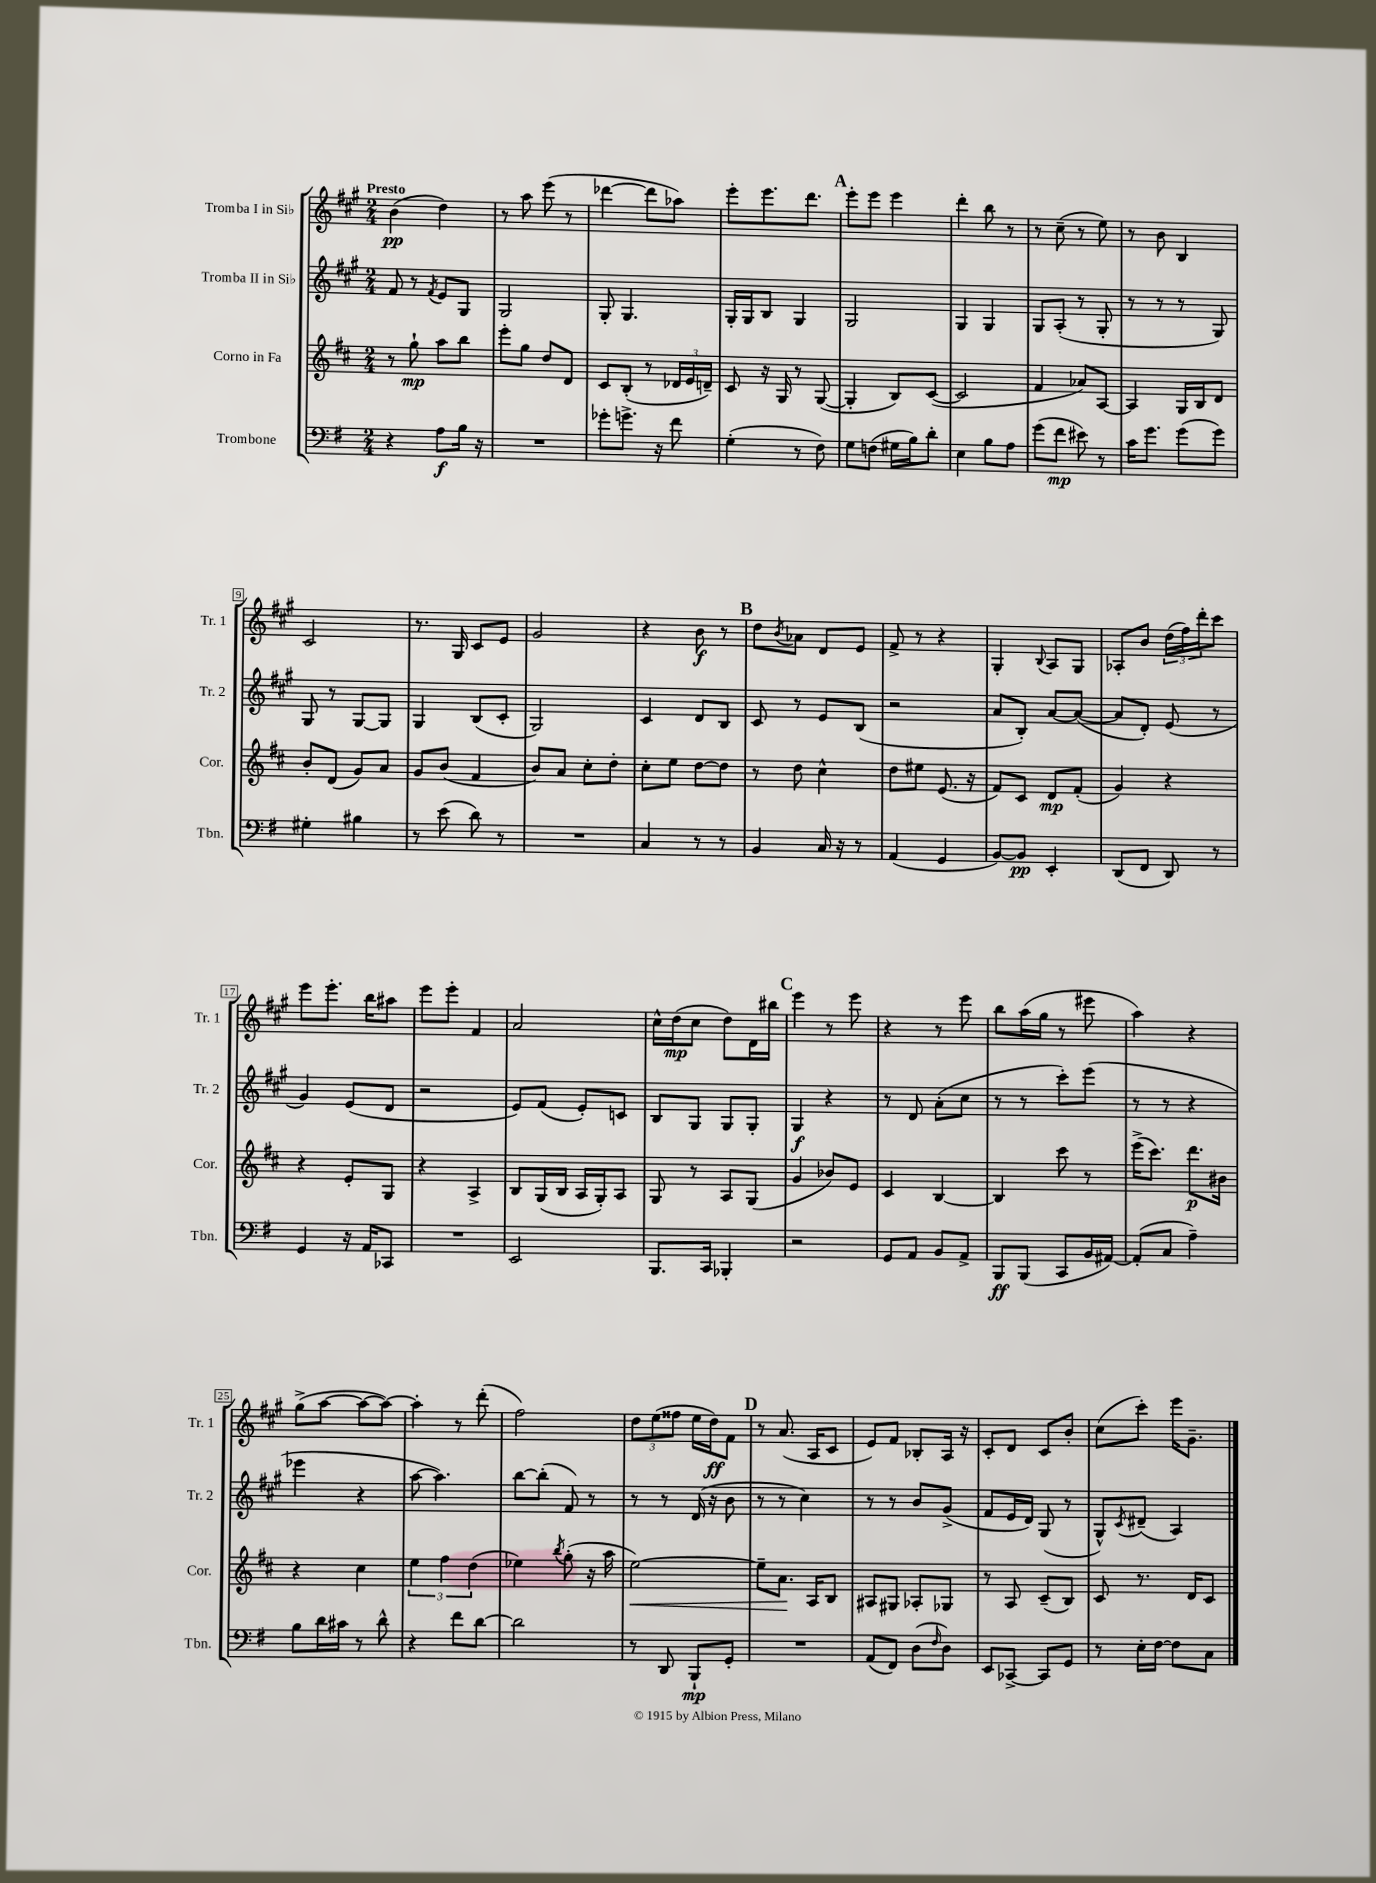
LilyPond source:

<<
\new StaffGroup <<
\new Staff = "s0" \with { instrumentName = "Tromba I in Sib" shortInstrumentName = "Tr. 1" } {
    \clef treble \key a \major \numericTimeSignature \time 2/4 \tempo "Presto"
    b'4\pp( d''4) |
    r8 a''8 e'''8( r8 |
    des'''4~ des'''8 aes''8) |
    e'''8-. e'''8. d'''8. |
    \mark \markup { \bold "A" } e'''8-. e'''8 e'''4 |
    d'''4-. b''8 r8 |
    r8 cis''8--( r8 e''8) |
    r8 b'8 b4 |
    cis'2 |
    r8. gis16 cis'8 e'8 |
    gis'2 |
    r4 b'8\f r8 |
    \mark \markup { \bold "B" } d''8 \acciaccatura { b'8 } aes'8 d'8 e'8 |
    fis'8-> r8 r4 |
    gis4-. \appoggiatura { b8 } a8 gis8 |
    aes8-. b'8 \tuplet 3/2 { d''16( fis''16) d'''16-. } cis'''8 |
    e'''8 e'''8.-. b''16 ais''8 |
    e'''8 e'''8-. fis'4 |
    a'2 |
    cis''16-^ d''16\mp( cis''8 d''8) d'16 bis''16 |
    \mark \markup { \bold "C" } e'''4 r8 e'''8 |
    r4 r8 e'''8 |
    b''8 a''16( gis''16 r8 eis'''8 |
    a''4) r4 |
    gis''8->( a''8~ a''8~ a''8~) |
    a''4-. r8 d'''8-.( |
    fis''2) |
    \tuplet 3/2 { d''8 e''8( fisis''8 } e''16 d''16\ff) fis'8 |
    \mark \markup { \bold "D" } r8 a'8.( a16 cis'8 |
    e'8) fis'8 bes8-. a16 r16 |
    cis'8-. d'8 cis'8 b'8-. |
    cis''8( cis'''8-.) e'''16 gis'8.-- \bar "|." |
}
\new Staff = "s1" \with { instrumentName = "Tromba II in Sib" shortInstrumentName = "Tr. 2" } {
    \clef treble \key a \major \numericTimeSignature \time 2/4
    fis'8 r8 \acciaccatura { fis'8 } e'8 gis8 |
    gis2 |
    gis8-. gis4. |
    gis16-. gis16 b8 gis4 |
    \mark \markup { \bold "A" } gis2 |
    gis4 gis4 |
    gis8 a8-.( r8 gis8-. |
    r8 r8 r8 gis8) |
    gis8 r8 gis8~ gis8 |
    gis4 b8( cis'8-. |
    gis2) |
    cis'4 d'8 b8 |
    \mark \markup { \bold "B" } cis'8 r8 e'8 b8( |
    r2 |
    a'8 b8-.) a'8~ a'8~( |
    a'8 d'8-.) e'8( r8 |
    gis'4) e'8( d'8 |
    r2 |
    e'8) fis'8( e'8-.) c'8 |
    b8 gis8 gis8 gis8-. |
    \mark \markup { \bold "C" } gis4\f r4 |
    r8 d'8 a'8-.( cis''8 |
    r8 r8 cis'''8-.) e'''8( |
    r8 r8 r4 |
    ees'''4 r4 |
    a''8~ a''4.) |
    b''8~ b''8-.( fis'8) r8 |
    r8 r8 d'16( r16 b'8 |
    \mark \markup { \bold "D" } r8 r8 cis''4) |
    r8 r8 b'8 gis'8->( |
    fis'8 e'16 d'16) gis8( r8 |
    gis8-^) \acciaccatura { cis'8 } dis'8--( a4) \bar "|." |
}
\new Staff = "s2" \with { instrumentName = "Corno in Fa" shortInstrumentName = "Cor." } {
    \clef treble \key d \major \numericTimeSignature \time 2/4
    r8 g''8-!\mp a''8 b''8 |
    e'''8-. g''8 d''8 d'8 |
    cis'8 b8-.( r8 \tuplet 3/2 { des'16 e'16 d'16--) } |
    cis'8 r16 g16 r8 g8~( |
    \mark \markup { \bold "A" } g4-. b8) cis'8~( |
    cis'2 |
    fis'4 aes'8) a8~ |
    a4 g16 b16 d'8 |
    b'8-. d'8( g'8) a'8 |
    g'8 b'8( fis'4 |
    b'8) a'8 cis''8-. d''8-. |
    cis''8-. e''8 d''8~ d''8 |
    \mark \markup { \bold "B" } r8 d''8 cis''4-^ |
    d''8 eis''8 e'8.( r16 |
    fis'8) cis'8 d'8\mp fis'8-.( |
    g'4) r4 |
    r4 e'8-. g8 |
    r4 a4-> |
    b8 g16( b16 a16 g16-.) a8 |
    g8 r8 a8 g8( |
    \mark \markup { \bold "C" } g'4 bes'8) e'8 |
    cis'4 b4~ |
    b4 cis'''8 r8 |
    e'''16->( cis'''8.) d'''8.\p bis'16 |
    r4 cis''4 |
    \tuplet 3/2 { e''4 fis''4 d''4( } |
    ees''4) \acciaccatura { b''8 } g''8-.( r16 a''16 |
    e''2~\<) |
    \mark \markup { \bold "D" } e''8-- a'8.\! a16 b8 |
    ais8 gis8 aes8-. ges8 |
    r8 a8 cis'8--( b8) |
    cis'8 r8. d'16 cis'8 \bar "|." |
}
\new Staff = "s3" \with { instrumentName = "Trombone" shortInstrumentName = "Tbn." } {
    \clef bass \key g \major \numericTimeSignature \time 2/4
    r4 a8\f b16 r16 |
    R2 |
    ges'8-. g'8.-> r16 fis'8 |
    g4-.( r8 fis8) |
    \mark \markup { \bold "A" } g8 f8( gis16 b16) d'8-. |
    e4 b8 a8 |
    g'8( fis'8\mp eis'8) r8 |
    c'16 g'8. g'8( g'8) |
    gis4-. bis4 |
    r8 e'8( d'8) r8 |
    R2 |
    c4 r8 r8 |
    \mark \markup { \bold "B" } b,4 c16 r16 r8 |
    a,4( g,4 |
    b,8~) b,8\pp e,4-. |
    d,8( fis,8 d,8) r8 |
    g,4 r16 a,16 ces,8 |
    R2 |
    e,2 |
    b,,8. c,16 bes,,4-. |
    \mark \markup { \bold "C" } r2 |
    g,8 a,8 b,8 a,8-> |
    b,,8\ff b,,8( c,8 b,16 ais,16~) |
    ais,8-.( c8 a4--) |
    b8 d'16 cis'16 r8 d'8-^ |
    r4 fis'8 d'8~ |
    d'2 |
    r8 d,8 b,,8-!\mp g,8-. |
    \mark \markup { \bold "D" } R2 |
    a,8( fis,8) d8( \grace { fis16 } d8) |
    e,8 ces,8~-> ces,8 g,8 |
    r8 e16-. fis16~ fis8 c8 \bar "|." |
}
>>
>>
\layout { \context { \Score \override BarNumber.stencil = #(make-stencil-boxer 0.1 0.3 ly:text-interface::print) } }
